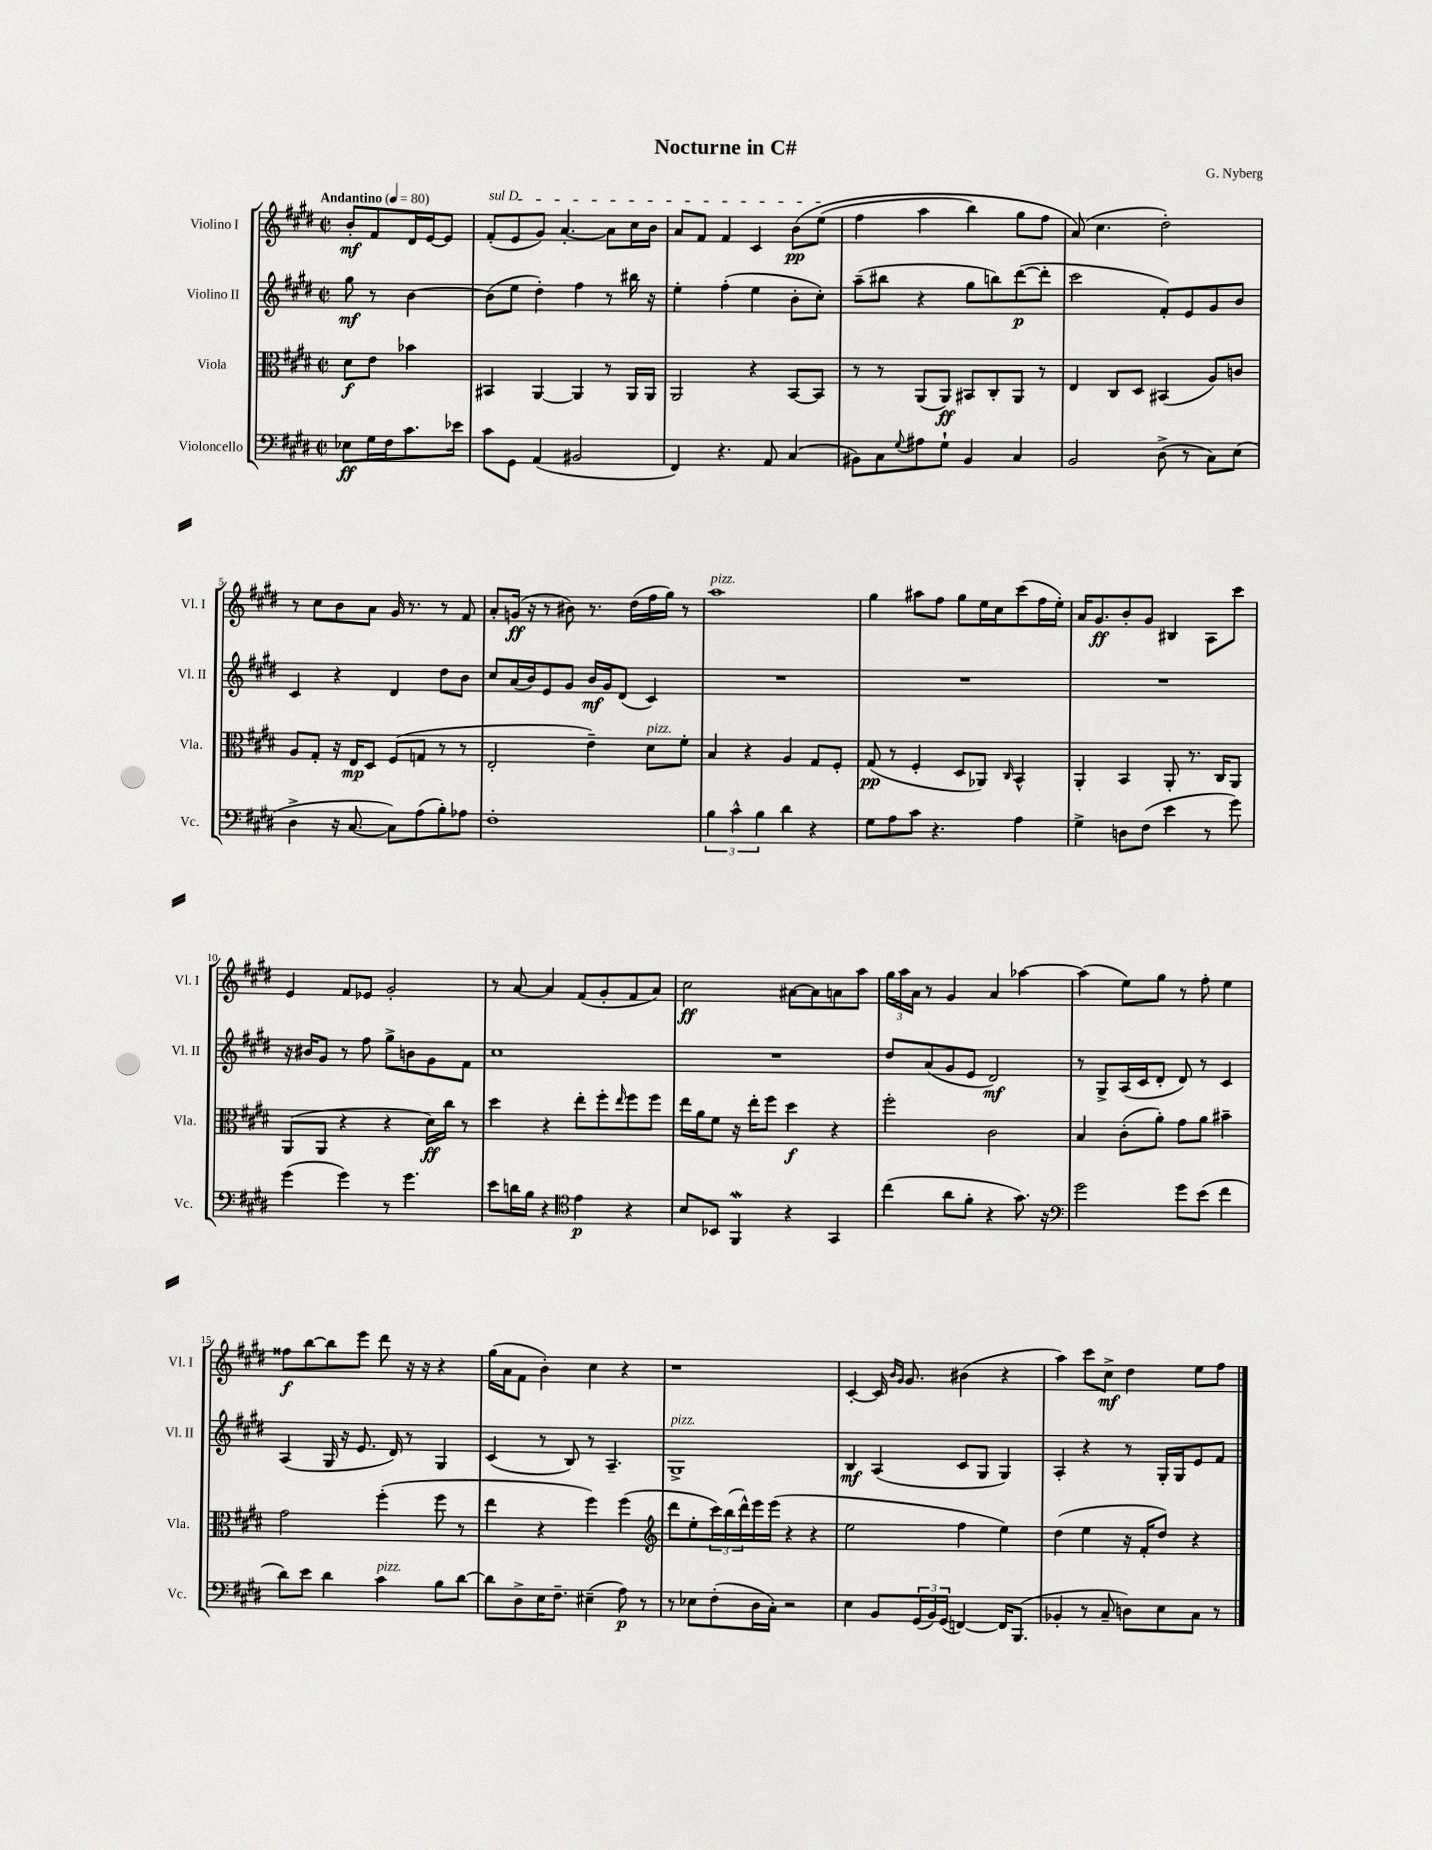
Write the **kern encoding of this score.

**kern	**kern	**kern	**kern
*staff4	*staff3	*staff2	*staff1
*clefF4	*clefC3	*clefG2	*clefG2
*k[f#c#g#d#]	*k[f#c#g#d#]	*k[f#c#g#d#]	*k[f#c#g#d#]
*M2/2	*M2/2	*M2/2	*M2/2
*met(c|)	*met(c|)	*met(c|)	*met(c|)
*MM80	*MM80	*MM80	*MM80
8E-\L	8d#\L	8gg#\	8b'/L
16G#\L	8e\J	8r	8f#/
16F#\J	.	.	.
8.c#\	4b-\	[4b\	16d#/L
.	.	.	[16e/J
.	.	.	8e/]J
16e-\Jk	.	.	.
=	=	=	=
8c#\L	4BB#/	(8b\]L	(8f#'/L
8GG#\J	.	8ee\J	8e/
(4AA/	[4AA/	4dd#'\)	8g#/J)
.	.	.	[4.a'/
2BB#/	4AA/]	4ff#\	.
.	8r	8r	8a\]L
.	16AA/LL	16bb#\	16cc#\L
.	16AA/JJ	16r	16b\JJ
=	=	=	=
4FF#/)	2AA/	4ee'\	8a/L
.	.	.	8f#/J
4.r	.	(4ff#'\	4f#/
.	4r	4ee\	4c#/
8AA/	.	.	.
(4C#/	[8BB/L	8b'\L	&(8b\L
.	8BB/]J	8cc#'\J)	(8ee\J
=	=	=	=
8BB#\L)	8r	(8aa~\L	4ff#\
8C#\	8r	8bb#\J	.
8qqG#/	.	.	.
8A#\	(8AA/L	4r	4aa\
8G#`\J	8AA/J)	.	.
4BB#/	8BB#/L	8gg#\L	4bb\)
.	8C#'/	8bb\)	.
4C#/	8AA/J	([8ddd#\	8gg#\L
.	8r	8ddd#'\]J	8ff#\J
=	=	=	=
2BB/	4E/	2ccc#\	(8a/&)
.	.	.	4.cc#\
.	8C#/L	.	.
.	8D#/J	.	.
(8D#^\	(4BB#/	8f#'/L)	2dd#'\)
8r	.	8e/	.
8C#\L)	8A/L)	8g#/	.
(8E\J	8c/J	8b/J	.
=	=	=	=
4D#^\	8A/L	4c#/	8r
.	8G#'/J	.	8cc#\L
16r	16r	4r	8b\
[8.C#/	16E/LK	.	.
.	8D#/J	.	8a\J
8C#\]L)	(8F#/L	4d#/	16g#/
.	.	.	8.r
(8A\	8G/J	.	.
8B'\)	8r	8dd#\L	8r
8A-\J	8r	8b\J	8f#/
=	=	=	=
1F#'	2E'/	8cc#/L	8a'/L
.	.	(16a/L	(16g/Jk
.	.	16b/J)	16r
.	.	8e/	8r
.	.	8g#/J	8b#\)
.	4e~\)	16b/LL	8.r
.	.	16g#/J	.
.	.	(8d#/J	.
.	.	.	(16dd#\LL
.	8d#\L	4c#/)	16ff#\
.	.	.	16gg#\JJ)
.	8f#'\J	.	8r
=	=	=	=
6B\	4B/	1r	1aa
6c#^^\	.	.	.
.	4r	.	.
6B\	.	.	.
4d#\	4A/	.	.
4r	8G#/L	.	.
.	8F#'/J	.	.
=	=	=	=
8G#\L	(8G#/	1r	4gg#\
8A\	8r	.	.
8c#\J	4F#'/	.	8aa#\L
4.r	.	.	8ff#\J
.	8D#/L	.	8gg#\L
.	8AA-/J)	.	16ee\L
.	.	.	16cc#\J
.	16qqC#/	.	.
4A\	4BB^^/	.	(8ccc#\
.	.	.	16ff#\L
.	.	.	16ee'\JJ)
=	=	=	=
4G#^\	4AA'/	1r	16a/LK
.	.	.	8.g#/
8D\L	4BB/	.	8b'/
(8F#\J	.	.	8g#/J
4e\	8AA'/	.	4B#/
.	8.r	.	.
8r	.	.	8A\L
.	16C#/LK	.	.
8g#\)	8AA/J	.	8ccc#\J
=	=	=	=
(4g#\	(8AA/L	16r	4e/
.	.	16b#/LK	.
.	8AA/J	8g#/J	.
4g#\)	4r	8r	8f#/L
.	.	8ff#\	8e-/J
8r	4r	8gg#^\L	2g#'/
4.g#\	.	8b\	.
.	16d#\LL)	8g#\	.
.	16cc#\JJ	.	.
.	8r	8f#\J	.
=	=	=	=
8e\L	4dd#\	1cc#	8r
16d\L	.	.	[8a/
16B\JJ	.	.	.
4r	4r	.	4a/]
*clefC4	*	*	*
4e\	8ee'\L	.	(8f#/L
.	8ff#'\	.	8g#'/
.	16qqee/	.	.
4r	8ff#\	.	8f#/
.	8ff#\J	.	8a/J)
=	=	=	=
8B/L	16ee\LL	1r	2cc#\
.	16a\J	.	.
8BB-/J	8f#\J	.	.
4FF#/	16r	.	.
.	16ee'\LK	.	.
.	8ff#\J	.	.
4r	4dd#\	.	[8a#\L
.	.	.	8a#\]
4GG#/	4r	.	8a\
.	.	.	8aa\J
=	=	=	=
(4cc#\	2ff#'\	8dd#/L	24gg#\LL
.	.	.	24aa\
.	.	.	24a\JJ
.	.	(8a/	8r
8a\L	.	8g#/	4g#/
8f#'\J	.	8e/J	.
4r	2c#\	2d#/)	4a/
8.g#\)	.	.	[4aa-\
16r	.	.	.
=	=	=	=
*clefF4	*	*	*
2g#\	4B/	8r	(4aa-\]
.	.	8G#^/L	.
.	(8c#'\L	(16A/L	8ee\L)
.	.	16c#/J	.
.	8a'\J)	8d#'/J	8gg#\J
8g#\L	8g#\L	8d#/)	8r
(8e\J	8a\J	8r	8ff#'\
4f#\	4b#~\	4c#/	4ee\
=	=	=	=
8d#\L)	2g#\	(4A/	8ff##\L
8e\J	.	.	[8bb\
4d#\	.	16G#/	8bb\]
.	.	16r	.
.	.	8.e/	8eee\J
4c#\	(4ff#'\	.	8ddd#\
.	.	16d#/)	.
.	.	8r	16r
.	.	.	16r
8B\L	8ff#\	4G#/	4r
[8d#\J	8r	.	.
=	=	=	=
8d#\]L	4ee\	(4c#/	(16gg#\LL
.	.	.	16a\J
8D#^\	.	.	8f#\J
16E\K	4r	8r	4b'\)
8.F#~\J	.	.	.
.	.	8B/)	.
(4E#~\	4ff#\)	8r	4cc#\
.	.	4.A~/	.
8A\)	(4ff#\	.	4r
8r	.	.	.
=	=	=	=
*	*clefG2	*	*
8r	8ddd#\L	1G#^	1r
8E-\L	8ee'\	.	.
(8F#'\	24ccc#\L)	.	.
.	(24bb\	.	.
.	24ddd#^^\)	.	.
16D#\L	16eee\	.	.
16C#'\JJ)	(16eee\JJ	.	.
2r	4r	.	.
.	4r	.	.
=	=	=	=
4E\	2ee\	4B/	[4c#'/
8BB/L	.	(4A/	16c#/]
.	.	.	16qqb/LL
.	.	.	16qqg#/JJ
.	.	.	8.g#/
(24GG#/L	.	.	.
24BB/)	.	.	.
(24GG#/JJ	.	.	.
[4FF/)	4ff#\	8c#/L	(4b#\
.	.	8G#/J	.
16FF/]LK	4ee\)	4G#/)	4r
(8.BBB/J	.	.	.
=	=	=	=
4BB-'/	(4dd#\	4A'/	4aa\)
8r	4ee\	4r	8ccc#\L
8C#~/	.	.	8cc#^\J
8D\L)	16r	8r	4dd#\
.	16f#'/LK	.	.
8E\	8dd#/J)	16G#'/LL	.
.	.	16G#/J	.
8C#\J	4r	8e/	8ee\L
8r	.	8f#/J	8ff#\J
==	==	==	==
*-	*-	*-	*-
